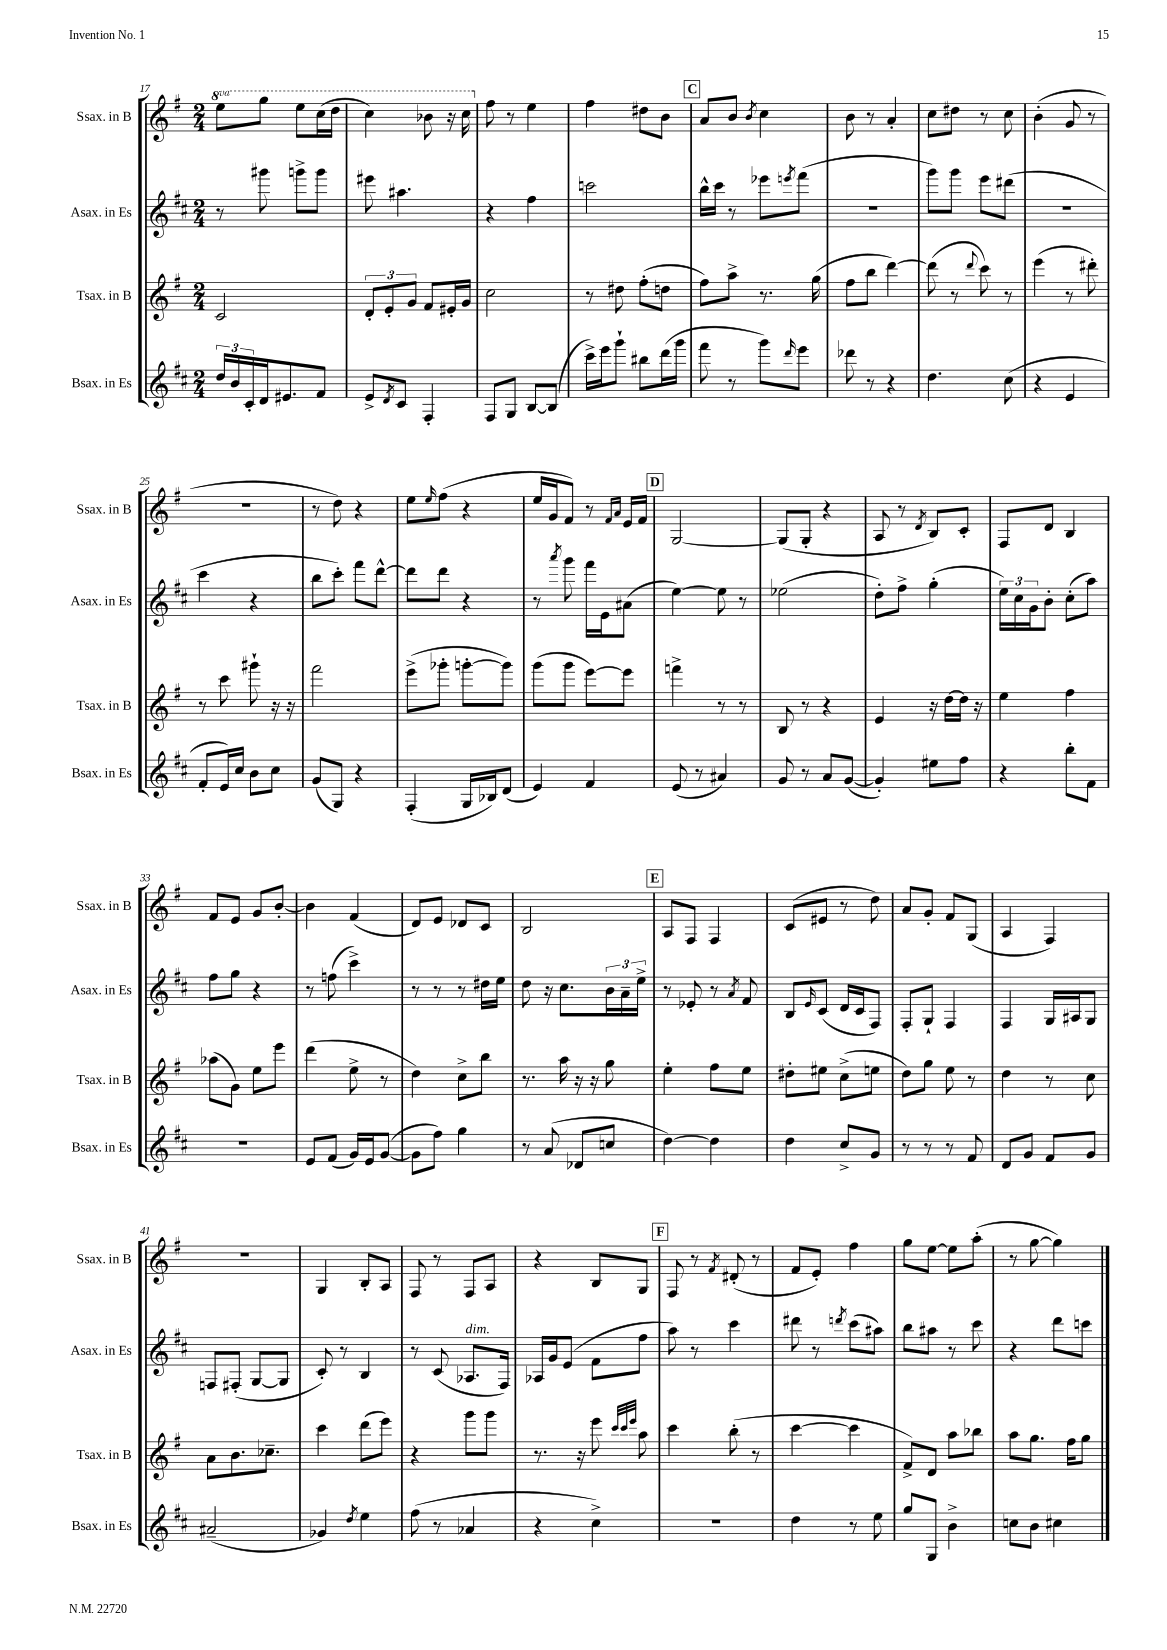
<<
\new StaffGroup <<
\new Staff = "s0" \with { instrumentName = "Ssax. in B" shortInstrumentName = "Ssax. in B" } {
    \clef treble \key g \major \numericTimeSignature \time 2/4 \set Staff.ottavationMarkups = #ottavation-simple-ordinals
    \ottava #1 e'''8 g'''8 e'''8 c'''16( d'''16 |
    c'''4) bes''8 r16 c'''16 \ottava #0 |
    fis''8 r8 e''4 |
    fis''4 dis''8 b'8 |
    \mark \markup { \box "C" } a'8 b'8 \acciaccatura { b'8 } c''4 |
    b'8 r8 a'4-. |
    c''8 dis''8 r8 c''8 |
    b'4-.( g'8 r8 |
    R2 |
    r8 d''8) r4 |
    e''8 \grace { e''16 } fis''8( r4 |
    e''16 g'16 fis'8) r8 \grace { fis'16 a'16 } e'16 fis'16 |
    \mark \markup { \box "D" } g2~ |
    g8( g8-. r4 |
    a8 r8 \acciaccatura { d'8 } b8) c'8-. |
    fis8 d'8 b4 |
    fis'8 e'8 g'8 b'8~-. |
    b'4 fis'4( |
    d'8) e'8 des'8 c'8 |
    b2 |
    \mark \markup { \box "E" } a8 fis8 fis4 |
    c'8( eis'8 r8 d''8) |
    a'8 g'8-. fis'8 g8( |
    a4 fis4) |
    R2 |
    g4 b8-. a8 |
    fis8 r8 fis8 a8 |
    r4 b8 g8 |
    \mark \markup { \box "F" } fis8 r8 \acciaccatura { fis'8 } dis'8-.( r8 |
    fis'8 e'8-.) fis''4 |
    g''8 e''8~ e''8 a''8-.( |
    r8 g''8~ g''4) \bar "|." |
}
\new Staff = "s1" \with { instrumentName = "Asax. in Es" shortInstrumentName = "Asax. in Es" } {
    \clef treble \key d \major \numericTimeSignature \time 2/4
    r8 gis'''8 g'''8-> g'''8 |
    eis'''8 ais''4. |
    r4 fis''4 |
    c'''2 |
    \mark \markup { \box "C" } b''16-^ cis'''16 r8 ees'''8 \acciaccatura { e'''8 } fis'''8( |
    R2 |
    g'''8) g'''8 e'''8 dis'''8( |
    R2 |
    cis'''4 r4 |
    b''8 cis'''8-.) fis'''8 d'''8~-^ |
    d'''8 d'''8 r4 |
    r8 \acciaccatura { a'''8 } g'''8 fis'''16 e'16 ais'8( |
    \mark \markup { \box "D" } e''4~) e''8 r8 |
    ees''2( |
    d''8-.) fis''8-> g''4-.( |
    \tuplet 3/2 { e''16) cis''16 g'16 } b'8-. cis''8-.( a''8) |
    fis''8 g''8 r4 |
    r8 f''8( cis'''4->) |
    r8 r8 r8 dis''16 e''16 |
    d''8 r16 cis''8. \tuplet 3/2 { b'16 a'16-- e''16-> } |
    \mark \markup { \box "E" } r8 ees'8-. r8 \acciaccatura { a'8 } fis'8 |
    b8 \grace { e'16 } cis'8( d'16 cis'16 fis8) |
    fis8-. g8-! fis4 |
    fis4 g16 ais16 g8 |
    f8 fis8-.( g8~ g8 |
    cis'8-.) r8 b4 |
    r8 cis'8( aes8.^\markup { \italic "dim." } fis16) |
    aes16 g'16 e'8( fis'8 fis''8 |
    \mark \markup { \box "F" } a''8) r8 cis'''4 |
    dis'''8 r8 \acciaccatura { d'''8 } cis'''8( ais''8) |
    b''8 ais''8 r8 cis'''8 |
    r4 d'''8 c'''8 \bar "|." |
}
\new Staff = "s2" \with { instrumentName = "Tsax. in B" shortInstrumentName = "Tsax. in B" } {
    \clef treble \key g \major \numericTimeSignature \time 2/4
    c'2 |
    \tuplet 3/2 { d'8-. e'8-. g'8 } fis'8 eis'16-. g'16 |
    c''2 |
    r8 dis''8 fis''8-.( d''8 |
    \mark \markup { \box "C" } fis''8) a''8-> r8. g''16( |
    fis''8 b''8 d'''4~) |
    d'''8( r8 \appoggiatura { d'''8 } c'''8) r8 |
    e'''4( r8 dis'''8-.) |
    r8 c'''8 gis'''8-! r16 r16 |
    fis'''2 |
    e'''8->( ges'''8-. g'''8~-. g'''8) |
    g'''8( g'''8 e'''8~) e'''8 |
    \mark \markup { \box "D" } f'''4-> r8 r8 |
    b8 r8 r4 |
    e'4 r16 d''16~ d''16 r16 |
    e''4 fis''4 |
    aes''8( g'8) e''8 e'''8 |
    d'''4( e''8-> r8 |
    d''4) c''8-> b''8 |
    r8. a''16 r16 r16 g''8 |
    \mark \markup { \box "E" } e''4-. fis''8 e''8 |
    dis''8-. eis''8 c''8->( e''8 |
    d''8) g''8 e''8 r8 |
    d''4 r8 c''8 |
    a'8 b'8. ces''8.-- |
    c'''4 d'''8( e'''8) |
    r4 g'''8 g'''8 |
    r8. r16 e'''8 \grace { c'''32 c'''32 e'''32 } a''8 |
    \mark \markup { \box "F" } c'''4 b''8-.( r8 |
    c'''4~ c'''4 |
    fis'8->) d'8 a''8 bes''8 |
    a''8 g''8. fis''16 g''8 \bar "|." |
}
\new Staff = "s3" \with { instrumentName = "Bsax. in Es" shortInstrumentName = "Bsax. in Es" } {
    \clef treble \key d \major \numericTimeSignature \time 2/4
    \tuplet 3/2 { d''16 b'16 cis'16-. } d'16 eis'8. fis'8 |
    e'8-> \acciaccatura { d'8 } cis'8 fis4-. |
    fis8 g8 b8~ b8( |
    cis'''16->) e'''16 g'''8-! bis''8 d'''16( g'''16 |
    \mark \markup { \box "C" } fis'''8 r8 g'''8) \grace { d'''16 } e'''8 |
    des'''8 r8 r4 |
    d''4. cis''8( |
    r4 e'4 |
    fis'8-. e'16) cis''16 b'8 cis''8 |
    g'8( g8) r4 |
    fis4-.( g16 bes16) d'8( |
    e'4) fis'4 |
    \mark \markup { \box "D" } e'8( r8 ais'4) |
    g'8 r8 a'8 g'8~( |
    g'4-.) eis''8 fis''8 |
    r4 b''8-. fis'8 |
    R2 |
    e'8 fis'8( g'16) e'16 g'8~( |
    g'8 fis''8) g''4 |
    r8 a'8( des'8 c''8 |
    \mark \markup { \box "E" } d''4~) d''4 |
    d''4 cis''8-> g'8 |
    r8 r8 r8 fis'8 |
    d'8 g'8 fis'8 g'8 |
    ais'2--( |
    ges'4) \acciaccatura { d''8 } e''4 |
    fis''8( r8 aes'4 |
    r4 cis''4->) |
    \mark \markup { \box "F" } R2 |
    d''4 r8 e''8 |
    g''8 g8 b'4-> |
    c''8 b'8 cis''4 \bar "|." |
}
>>
>>
\layout { \context { \Score currentBarNumber = #17 } }
